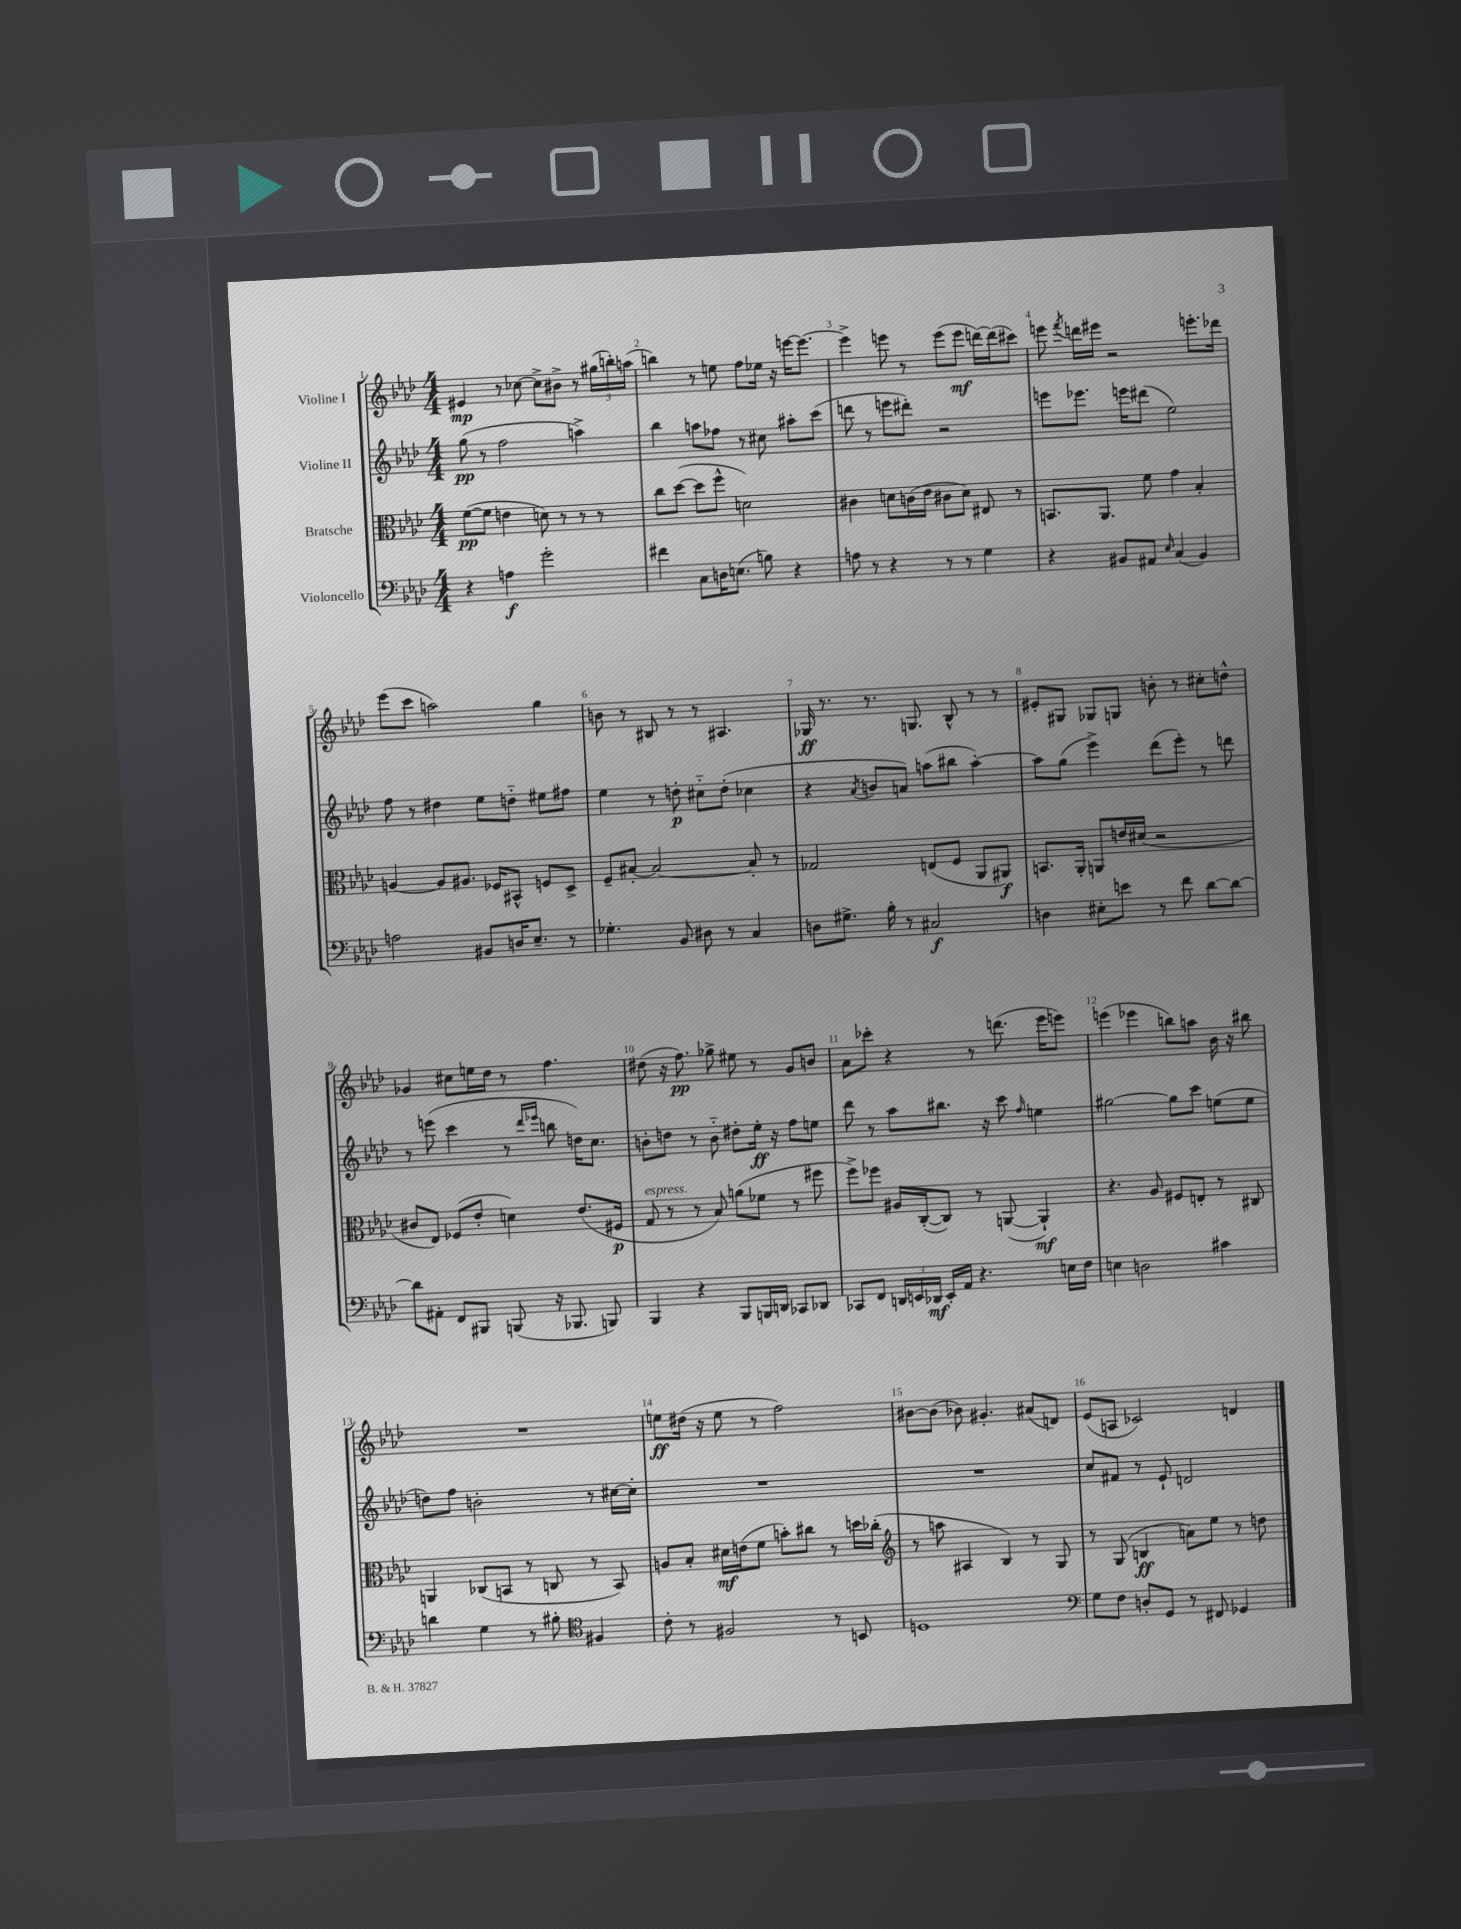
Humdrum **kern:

**kern	**kern	**kern	**kern
*staff4	*staff3	*staff2	*staff1
*clefF4	*clefC3	*clefG2	*clefG2
*k[b-e-a-d-]	*k[b-e-a-d-]	*k[b-e-a-d-]	*k[b-e-a-d-]
*M4/4	*M4/4	*M4/4	*M4/4
4r	([8f\L	(8gg\	4e#/
.	8f\]J	8r	.
4A\	4e\	2ff\	8r
.	.	.	[8cc-\
2g'\	8d\)	.	8cc-^\]L
.	8r	.	8b#^\J
.	8r	4aa^\)	8r
.	8r	.	(24gg#\LL
.	.	.	24bb'\)
.	.	.	(24aa\JJ
=	=	=	=
4f#\	8cc\L	4bb-\	4bb\)
.	([8dd-\J	.	.
8C\L	8dd-\]L	8aa\L	8r
16D\K	8ff^^\J	8ff-\J	8ee\
(8.E\J	.	.	.
.	2d\)	8r	8ff\L
8B\)	.	8cc#\	16ee-\Jk
.	.	.	16r
4r	.	8aa#'\L	[16eee\LK
.	.	.	8.eee\_J
.	.	(8ccc\J	.
=	=	=	=
8A\	4c#\	8ddd\	4eee^\]
8r	.	8r	.
4r	8d\L	8eee\L	8eee\
.	(16c\L	8ddd#'\J)	8r
.	16e-\JJ	.	.
8r	8c#\L	2r	(8eee\L
8r	8d\J)	.	8eee\J
4G\	8E#/	.	[16ddd\LL)
.	.	.	(16ddd\]J
.	8r	.	8ccc#\J)
=	=	=	=
4r	8.BB/L	8eee\L	8eee\
.	.	.	8qfff/
.	.	8.eee-\J	16ddd\LL
.	8.AA-/J	.	16eee#\JJ
8BB#/L	.	.	2r
.	.	16eee\LK	.
8AA#/J	8f\	(8ddd#\J	.
16qqE-/	.	.	.
(4C/	4g\	2ee-\)	.
4BB#/)	4B-'/	.	8.eee'\L
.	.	.	16ddd-\Jk
=	=	=	=
2A\	[4A/	8ff\	(8eee-\L
.	.	8r	8ccc\J
.	8A/]L	4dd#\	2aa\)
.	8.A#/J	.	.
8BB#/L	.	8ee-\L	.
.	16F-/LK	.	.
16D/K	8BB#^^/J	8dd'~\J	.
8.E-~/J	.	.	.
.	8F/L	8ee#\L	4gg\
8r	8D-^/J	8ff#\J	.
=	=	=	=
4.G-'\	8F~/L	4ee-\	8b\
.	[8B#'/J	.	8r
.	2B#/_	8r	8B#/
8BB-/	.	8dd'\	8r
8D#\	.	8cc#'~\L	8r
8r	.	(8dd'\J	4.A#/
4C/	8B#'/]	4cc-\	.
.	8r	.	.
=	=	=	=
8D\L	2G-/	4r	16G-/
.	.	.	8.r
8.G#^\J	.	.	.
.	.	8qa-/	.
.	.	8b/L	8.r
16B-'\	.	.	.
8r	.	8a/J)	.
.	.	.	8.G/
2C#/	(8E/L	(8aa\L	.
.	8F/J	8bb#\J	8B-^^/
.	8AA-/L	[4aa'\)	8r
.	8AA#/J)	.	8r
=	=	=	=
4D\	8.BB/L	8aa\]L	8e#'/L
.	.	(8gg\J	8G#/J
.	16AA-'/Jk	.	.
8E#'\L	8AA/L	4eee-^\)	8G-/L
8e\J	16e/L	.	8G/J
.	(16d#/JJ	.	.
8r	2r	(8ddd-\L	8b'\
8f\	.	8eee-'\J)	8r
[8d-\L	.	8r	8cc#'\L
8d-\_J	.	8ddd\	8dd^^\J
=	=	=	=
8d-\]L	8c#/L	8r	4g-/
8AA#'\J	8E-/J)	(8eee\	.
8FF/L	(8F-/L	4ccc\	8cc#\L
8BBB#/J	8e-'/J	.	16ee\L
.	.	.	16dd-\JJ
(8BBB/	4d\)	8r	8r
.	.	16qqddd-/LL	.
.	.	16qqeee-/JJ	.
16r	.	8bb\	4.ff\
8.BBB-/	.	.	.
.	(8.e-/L	16dd\LK)	.
.	.	8.cc\J	.
8BBB/)	.	.	.
.	16F#/Jk	.	.
=	=	=	=
4BBB-/	8G/	8b'\L	(8dd#\
.	8r	8dd\J	16r
.	.	.	8.ff\)
4r	8r	8r	.
.	8B-/)	8b'~\	8gg-^\
8BBB-/L	(8a\L	8dd#'\L	8ee#\
16BBB/L	8f-\J	16ee-'\Jk	8r
16DD/JJ	.	16r	.
8CC-/L	8r	8ff\L	8g/L
8DD-/J	8ff#\	8ee\J	8b/J
=	=	=	=
8CC-/L	8ff^\L)	8ddd-\	8a-\L
8FF/J	8ff-\J	8r	8ccc-'\J
24DD/LL	16A#/LL	8aa-\L	4r
24EE/	.	.	.
.	([16C'/J	.	.
24DD-/JJ	.	.	.
16EE'/LL	8C/]J)	8.bb#\J	.
16AA-/JJ	.	.	.
4.r	8r	.	8r
.	.	16r	.
.	([8AA/	8ccc\	(8.ddd\
.	.	16qqff/	.
.	4AA`/])	4ee\	.
.	.	.	16eee-\LK
16E\LL	.	.	8eee\J)
16F\JJ	.	.	.
=	=	=	=
4E\	4.r	[2gg#\	(4eee\
2D\	.	.	4eee-\
.	8A-/	.	.
.	8F#/L	8gg#\]L	8bb\L)
.	8E'/J	8ccc\J	8aa\J
4c#\	8r	(8ee\L	16b-\
.	.	.	16r
.	8C#/	8ee\J	8bb#\
=	=	=	=
4d\	4AA/	8dd\L)	1r
.	.	8ff\J	.
4G\	(8C-/L	2b'\	.
.	8BB/J	.	.
8r	8r	.	.
8B#'\	8C/	.	.
*clefC4	*	*	*
4F#/	8r	8r	.
.	8BB/)	[16cc#\LL	.
.	.	16cc#'\]JJ	.
=	=	=	=
8c'\	8A/L	1r	8ee\L
8r	8B-'/J	.	(16dd#\Jk
.	.	.	16r
2F#/	16d#\LL	.	8ee\
.	(16e\J	.	.
.	8f\J	.	8r
.	8b'\L)	.	2ff\)
.	8cc#\J	.	.
8r	8r	.	.
8BB/	16dd\LL	.	.
.	(16cc-'\JJ	.	.
=	=	=	=
*	*clefG2	*	*
1D	8r	1r	[8b#\L
.	8aa\	.	(8b#\]J
.	4A#/	.	8b-\)
.	.	.	4.g#'/
.	4B-/)	.	.
.	8r	.	(8a#/L
.	8G/	.	8d/J)
=	=	=	=
*clefF4	*	*	*
8G\L	8r	8cc/L	(8e-/L
8F\J	(8G/	8f#/J	8A/J
8D'/L	4B/	8r	2c-/)
8GG/J	.	8e-`/	.
8r	8a\L)	2d/	.
8FF#/	8ee-\J	.	.
4GG-/	8r	.	4d/
.	8dd\	.	.
==	==	==	==
*-	*-	*-	*-
